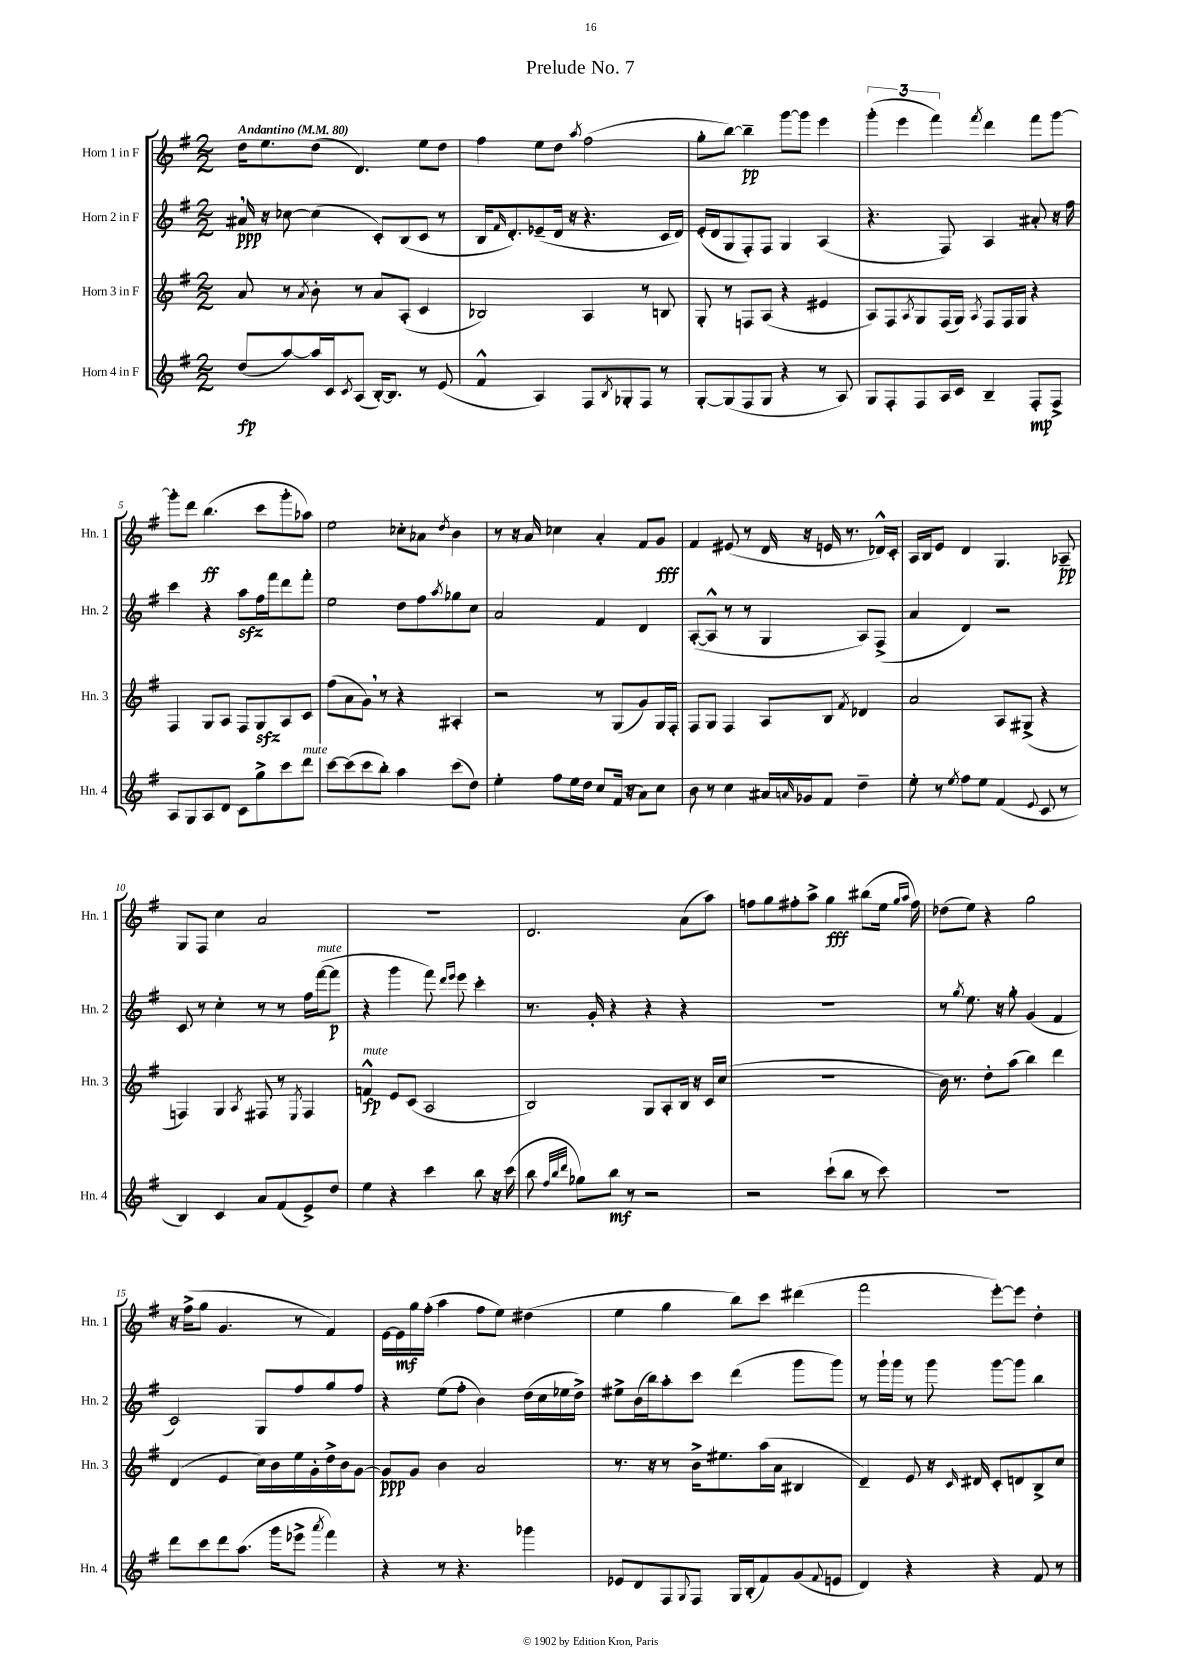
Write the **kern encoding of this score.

**kern	**dynam	**kern	**dynam	**kern	**dynam	**kern	**dynam
*part4	*part4	*part3	*part3	*part2	*part2	*part1	*part1
*staff4	*staff4	*staff3	*staff3	*staff2	*staff2	*staff1	*staff1
*I"Horn 4 in F	*	*I"Horn 3 in F	*	*I"Horn 2 in F	*	*I"Horn 1 in F	*
*I'Hn. 4	*	*I'Hn. 3	*	*I'Hn. 2	*	*I'Hn. 1	*
*clefG2	*	*clefG2	*	*clefG2	*	*clefG2	*
*k[f#]	*	*k[f#]	*	*k[f#]	*	*k[f#]	*
*M2/2	*	*M2/2	*	*M2/2	*	*M2/2	*
*MM80	*	*MM80	*	*MM80	*	*MM80	*
=1	=1	=1	=1	=1	=1	=1	=1
!	!	!	!	!	!	!LO:TX:a:B:t=Andantino	!
(8dd/L	fp	8a/	.	16a#X,/	ppp	16dd\KL	.
.	.	.	.	16r	.	8.ee\	.
[8aa/)	.	8r	.	[8cc-X\	.	.	.
.	.	8qa/	.	.	.	.	.
16aa/L]	.	8b'\	.	(4cc-\]	.	(8dd\J	.
16c/J	.	.	.	.	.	.	.
8qc/	.	.	.	.	.	.	.
(8A/J	.	8r	.	.	.	4.d/)	.
[16B'/KL)	.	8a/L	.	8c'/L)	.	.	.
8.B/J]	.	.	.	.	.	.	.
.	.	(8A'/J	.	(8B/	.	.	.
8r	.	4c/	.	8c/J	.	8ee\L	.
(8e/	.	.	.	8r	.	8dd\J	.
=2	=2	=2	=2	=2	=2	=2	=2
4f#^^/	.	2B-X/)	.	16B/KL	.	4ff#\	.
.	.	.	.	16qqf#/	.	.	.
.	.	.	.	8.d'/)	.	.	.
4A/)	.	.	.	(8e-X~/	.	8ee\L	.
.	.	.	.	16d/Jk	.	8dd\J	.
.	.	.	.	16r	.	.	.
.	.	.	.	.	.	8qaa/	.
8F#/L	.	4A/	.	4.r	.	(2ff#\	.
8qB/	.	.	.	.	.	.	.
8G-X'/	.	.	.	.	.	.	.
8F#/J	.	8r	.	.	.	.	.
8r	.	8Bn/	.	16c/LL	.	.	.
.	.	.	.	16d/JJ)	.	.	.
=3	=3	=3	=3	=3	=3	=3	=3
[8G'/L	.	8G'/	.	(16e'/LL	.	8gg'\L	.
.	.	.	.	16d/J	.	.	.
(8G/]	.	8r	.	8G/	.	[8bb\J)	.
8F#/	.	8Fn/L	.	8F#'/)	.	4bb~\]	pp
8G/J	.	(8A/J	.	8F#/J	.	.	.
4r	.	4r	.	4G/	.	[8ggg\L	.
.	.	.	.	.	.	8ggg\J]	.
8r	.	4e#X/	.	(4A/	.	4eee\	.
8A/)	.	.	.	.	.	.	.
=4	=4	=4	=4	=4	=4	=4	=4
8G/L	.	8A/L)	.	4.r	.	(6ggg'\	.
8F#'/	.	8F#/	.	.	.	.	.
.	.	.	.	.	.	6eee\	.
.	.	8qA/	.	.	.	.	.
8F#/	.	8G/	.	.	.	.	.
.	.	.	.	.	.	6fff#\)	.
16A/L	.	(16F#/L	.	8F#/)	.	.	.
16c/JJ	.	16G/JJ)	.	.	.	.	.
.	.	8qA/	.	.	.	8qfff#/	.
4B~/	.	8F#/L	.	4A/	.	4ddd\	.
.	.	16F#/L	.	.	.	.	.
.	.	16G/JJ	.	.	.	.	.
8F#'/L	mp	4r	.	8a#X'/	.	8fff#\L	.
8F#^/J	.	.	.	16r	.	[8ggg\J	.
.	.	.	.	16ff#\	.	.	.
!!LO:LB:g=z
=5	=5	=5	=5	=5	=5	=5	=5
8A/L	.	4F#/	.	4ccc\	.	8ggg'\L]	.
8G/	.	.	.	.	.	8ddd\J	.
8A/	.	8G/L	.	4r	.	(4.bb\	ff
8d/J	.	8A/J	.	.	.	.	.
8c\L	.	8F#/L	.	8aazz\L	.	.	.
8gg^\	.	8Gzz/	.	16ff#\L	.	8ccc\L	.
.	.	.	.	16fff#\J	.	.	.
8ccc\	.	8A/	.	8ddd\	.	8ggg'\	.
!LO:TX:a:i:t=mute	!	!	!	!	!	!	!
8ddd\J	.	8c/J	.	8fff#'\J	.	8aa-X\J)	.
=6	=6	=6	=6	=6	=6	=6	=6
[8ccc\L	.	(8ff#\L	.	2ee\	.	2ee\	.
(8ccc\]	.	8a\	.	.	.	.	.
8ccc\	.	8g,\J)	.	.	.	.	.
8bb'\J)	.	8r	.	.	.	.	.
4aa\	.	4r	.	8dd\L	.	8cc-X'\L	.
.	.	.	.	8ff#\	.	8a-X\J	.
.	.	.	.	8qaa/	.	8qdd/	.
(8ccc\L	.	4A#X'/	.	8gg-X\	.	4b\	.
8dd\J)	.	.	.	8cc\J	.	.	.
=7	=7	=7	=7	=7	=7	=7	=7
4ee'\	.	2r	.	2a/	.	8r	.
.	.	.	.	.	.	16r	.
.	.	.	.	.	.	16a/	.
8ff#\L	.	.	.	.	.	4cc-X\	.
16ee\L	.	.	.	.	.	.	.
16dd\JJ	.	.	.	.	.	.	.
8cc/L	.	8r	.	4f#/	.	4a'/	.
(16f#/Jk	.	(8G/L	.	.	.	.	.
16r	.	.	.	.	.	.	.
8a\L)	.	8g/)	.	4d/	.	8f#/L	.
8cc\J	.	16G/L	.	.	.	8g/J	fff
.	.	16F#'/JJ	.	.	.	.	.
=8	=8	=8	=8	=8	=8	=8	=8
8b\	.	8F#/L	.	([8A'/L	.	4f#/	.
8r	.	8G/J	.	8A^^/J]	.	.	.
4cc\	.	4F#/	.	8r	.	(8e#X/	.
.	.	.	.	8r	.	8r	.
16a#X/LL	.	8A/L	.	4G/	.	16d/	.
16qqan/	.	.	.	.	.	.	.
16g-X/J	.	.	.	.	.	16r	.
8f#/J	.	8B/J	.	.	.	16en/	.
.	.	.	.	.	.	8.r	.
.	.	8qf#/	.	.	.	.	.
4dd~\	.	4d-X/	.	8A/L)	.	.	.
.	.	.	.	(8F#^/J	.	16d-X^^/LL)	.
.	.	.	.	.	.	16c'/JJ	.
=9	=9	=9	=9	=9	=9	=9	=9
8ee'\	.	2a/	.	4a/	.	16A/LL	.
.	.	.	.	.	.	16B/J	.
8r	.	.	.	.	.	8e/J	.
8qee/	.	.	.	.	.	.	.
8ff#\L	.	.	.	4d/)	.	4d/	.
8ee\J	.	.	.	.	.	.	.
(4f#/	.	8A/L	.	2r	.	4.G/	.
.	.	(8G#X^/J	.	.	.	.	.
8qqe/	.	.	.	.	.	.	.
8c/	.	4r	.	.	.	.	.
8r	.	.	.	.	.	8A-X~/	pp
!!LO:LB:g=z
=10	=10	=10	=10	=10	=10	=10	=10
4B/)	.	4Fn/)	.	8c/	.	8G/L	.
.	.	.	.	8r	.	8F#/J	.
4c/	.	4G/	.	4cc'\	.	4cc\	.
.	.	8qA/	.	.	.	.	.
8a/L	.	8F#X/	.	8r	.	2a/	.
(8f#/	.	8r	.	8r	.	.	.
.	.	8qE/	.	.	.	.	.
8e^/)	.	4F#/	.	16ff#\LL	.	.	.
!	!	!	!	!LO:TX:a:i:t=mute	!	!	!
.	.	.	.	([16fff#\J	.	.	.
8dd/J	.	.	.	8fff#\J]	p	.	.
=11	=11	=11	=11	=11	=11	=11	=11
!	!	!LO:TX:a:i:t=mute	!	!	!	!	!
4ee\	.	4fn^^/	fp	4r	.	1r	.
4r	.	8e/L	.	4ggg\	.	.	.
.	.	(8c/J	.	.	.	.	.
4ccc\	.	2A/	.	8fff#\)	.	.	.
.	.	.	.	16qqddd/LL	.	.	.
.	.	.	.	16qqeee/JJ	.	.	.
.	.	.	.	8eee\	.	.	.
8bb\	.	.	.	4ccc'\	.	.	.
16r	.	.	.	.	.	.	.
(16ccc\	.	.	.	.	.	.	.
=12	=12	=12	=12	=12	=12	=12	=12
8bb\	.	2B/)	.	8.r	.	2.d/	.
32qqff#/LLL	.	.	.	.	.	.	.
32qqbb/	.	.	.	.	.	.	.
32qqddd/JJJ	.	.	.	.	.	.	.
8gg-X\L)	.	.	.	.	.	.	.
.	.	.	.	16g'/	.	.	.
8bb\J	mf	.	.	4r	.	.	.
8r	.	.	.	.	.	.	.
2r	.	8G/L	.	4r	.	.	.
.	.	8A'/	.	.	.	.	.
.	.	16B/Jk	.	4r	.	(8a\L	.
.	.	16r	.	.	.	.	.
.	.	16c/LL	.	.	.	8aa\J)	.
.	.	(16cc/JJ	.	.	.	.	.
=13	=13	=13	=13	=13	=13	=13	=13
2r	.	1r	.	1r	.	8ffn\L	.
.	.	.	.	.	.	8gg\	.
.	.	.	.	.	.	8ff#X'\	.
.	.	.	.	.	.	8aa^\J	.
(8ccc`\L	.	.	.	.	.	4gg\	fff
8bb\J	.	.	.	.	.	.	.
8r	.	.	.	.	.	(8bb#X\L	.
8ccc\)	.	.	.	.	.	16ee\Jk	.
.	.	.	.	.	.	16qqgg/LL	.
.	.	.	.	.	.	16qqaa/JJ	.
.	.	.	.	.	.	16ff#\)	.
=14	=14	=14	=14	=14	=14	=14	=14
1r	.	16b\)	.	8r	.	(8dd-X\L	.
.	.	8.r	.	.	.	.	.
.	.	.	.	8qgg/	.	.	.
.	.	.	.	8.ee\	.	8ee\J)	.
.	.	8dd'\L	.	.	.	4r	.
.	.	.	.	16r	.	.	.
.	.	(8aa\J	.	8gg'\	.	.	.
.	.	4bb\)	.	(4g/	.	2gg\	.
.	.	4ddd\	.	4f#/	.	.	.
!!LO:LB:g=z
=15	=15	=15	=15	=15	=15	=15	=15
8ddd\L	.	(4d/	.	2c/)	.	16r	.
.	.	.	.	.	.	(16ff#^\KL	.
8ccc\	.	.	.	.	.	8gg\J	.
8ddd\	.	4e/	.	.	.	4.g/	.
(8.aa\J	.	.	.	.	.	.	.
.	.	16cc\LL)	.	8G/L	.	.	.
16ggg\KL	.	16b\	.	.	.	.	.
8eee-X^\J	.	16ee\	.	8ff#/	.	8r	.
.	.	16g'\	.	.	.	.	.
8qaaa/	.	.	.	.	.	.	.
4fff#\)	.	16dd^\	.	8gg/	.	4f#/)	.
.	.	16b\J	.	.	.	.	.
.	.	[8g\J	.	8ff#/J	.	.	.
=16	=16	=16	=16	=16	=16	=16	=16
4r	.	8g/L]	ppp	4r	.	[16e\LL	.
.	.	.	.	.	.	16e\]	mf
.	.	8g/J	.	.	.	16gg\	.
.	.	.	.	.	.	(16ff#'\JJ	.
8r	.	4b\	.	(8ee\L	.	4aa\	.
4.r	.	.	.	8ff#'\J	.	.	.
.	.	2a/	.	4b\)	.	8ff#\L	.
.	.	.	.	.	.	8ee\J)	.
4ggg-X\	.	.	.	(16dd\LL	.	(4dd#X\	.
.	.	.	.	16cc\	.	.	.
.	.	.	.	16ee-X\	.	.	.
.	.	.	.	16dd^\JJ)	.	.	.
=17	=17	=17	=17	=17	=17	=17	=17
8e-X/L	.	8.r	.	8ee#X^\L	.	4ee\	.
8d/	.	.	.	(16b\L	.	.	.
.	.	16r	.	16bb\J)	.	.	.
8F#/	.	8r	.	8aa'\	.	4gg\	.
8qqG/	.	.	.	.	.	.	.
8F#/J	.	16b^\KL	.	8ccc\J	.	.	.
.	.	8.ee#X\	.	.	.	.	.
16G/LL	.	.	.	(4ddd\	.	8bb\L)	.
(16B'/J	.	.	.	.	.	.	.
8f#/)	.	(16aa\L	.	.	.	8ccc\J	.
.	.	16a\JJ	.	.	.	.	.
(8g/	.	4B#X/	.	8ggg\L	.	(4ddd#X\	.
8qqf#/	.	.	.	.	.	.	.
8en/J	.	.	.	8ggg\J)	.	.	.
=18	=18	=18	=18	=18	=18	=18	=18
4d/)	.	4d~/)	.	8r	.	2fff#\	.
.	.	.	.	16ggg`\LL	.	.	.
.	.	.	.	16ggg\JJ	.	.	.
4r	.	8e/	.	8r	.	.	.
.	.	16r	.	8ggg\	.	.	.
.	.	16qqc/	.	.	.	.	.
.	.	16d#X/	.	.	.	.	.
4r	.	8c'/L	.	[8ggg\L	.	[8eee'\L)	.
.	.	8dn/	.	8ggg\J]	.	8eee\J]	.
8f#/	.	8B^/	.	4bb\	.	4dd'\	.
8r	.	8cc/J	.	.	.	.	.
==	==	==	==	==	==	==	==
*-	*-	*-	*-	*-	*-	*-	*-
